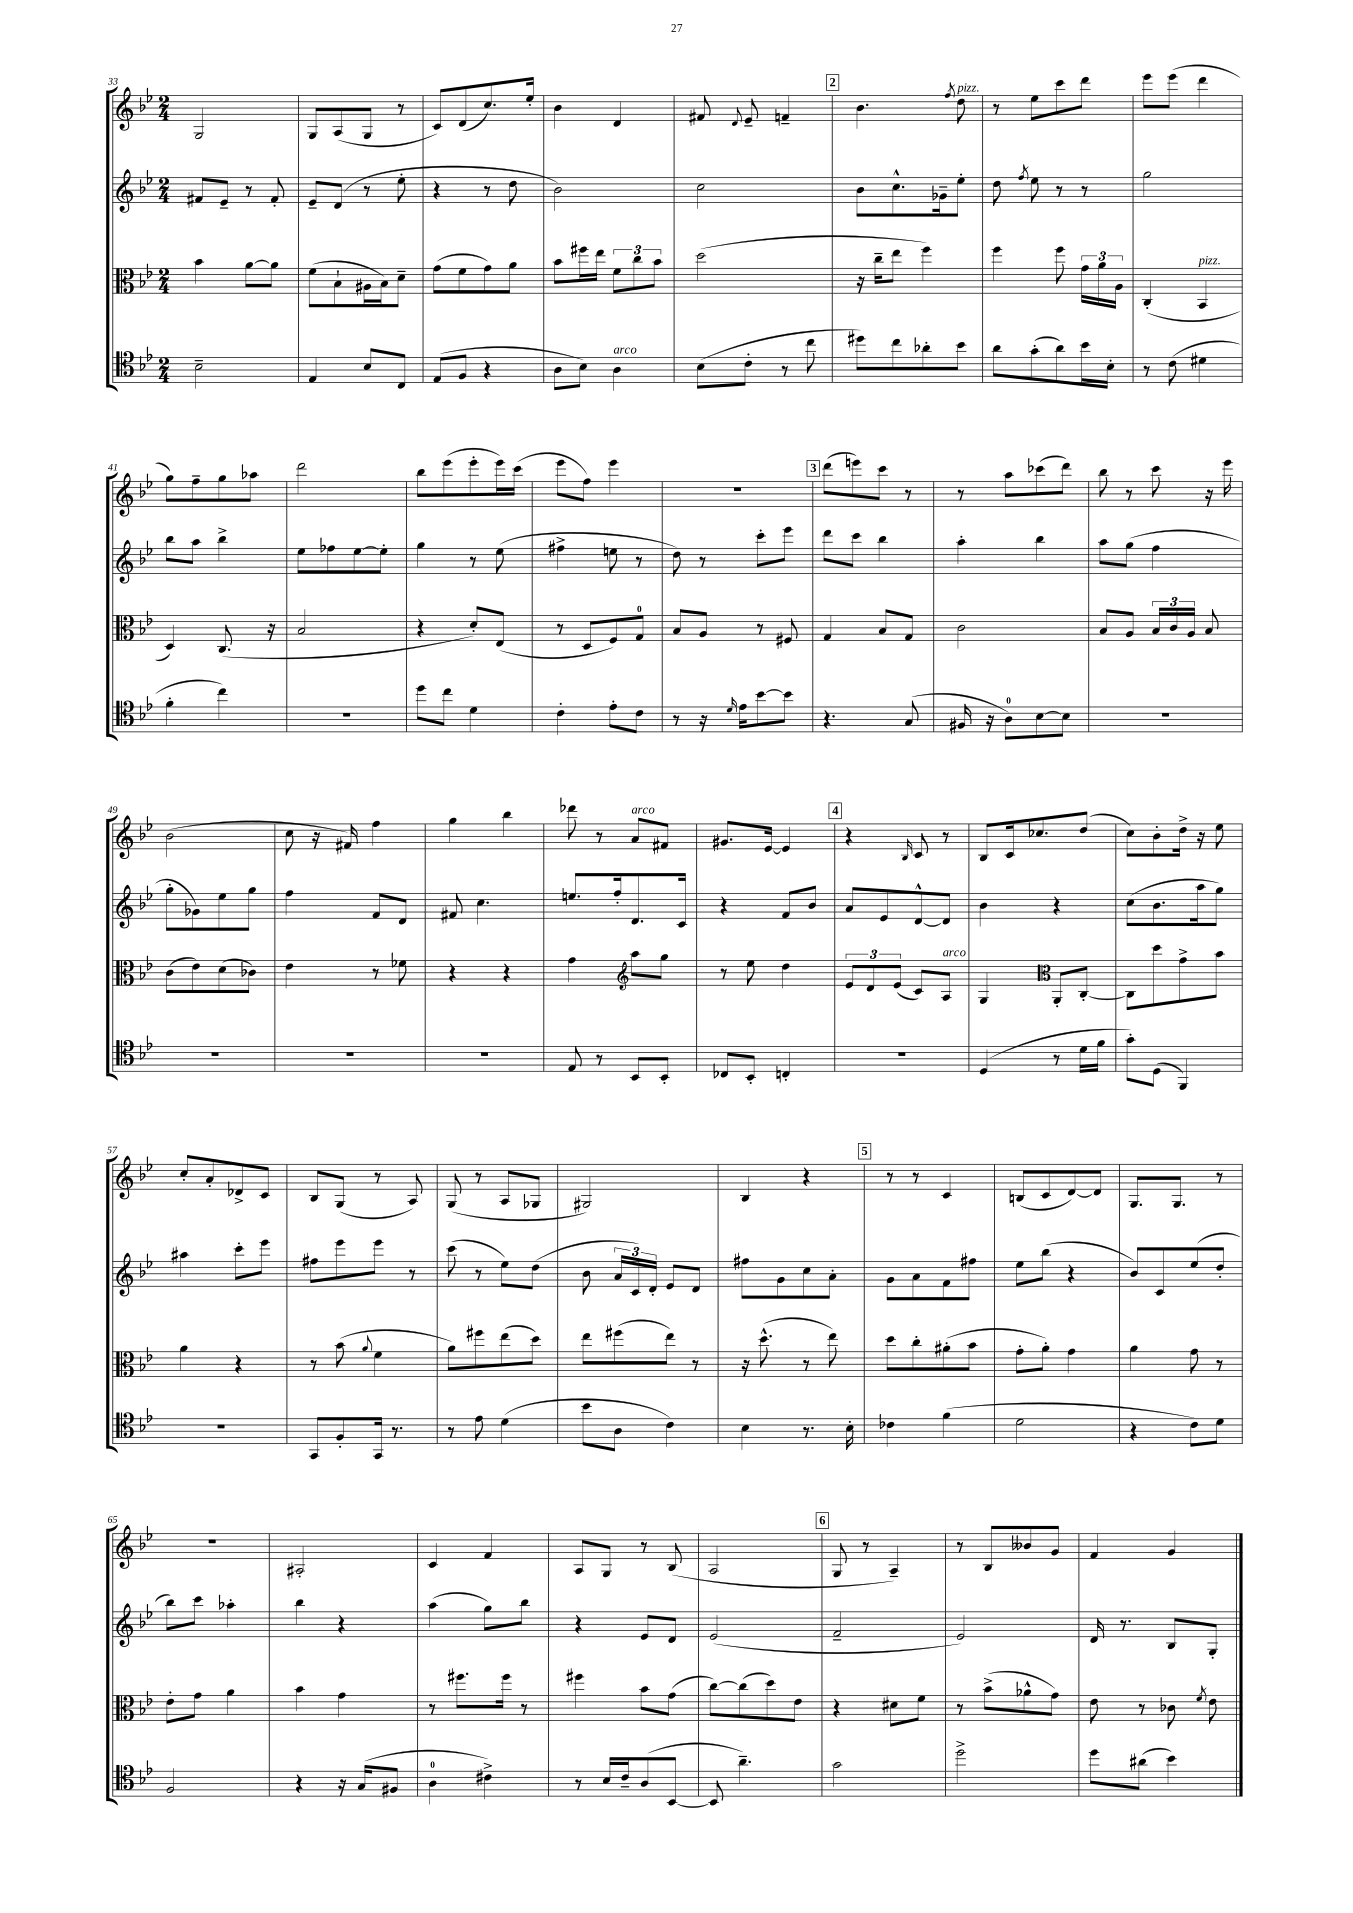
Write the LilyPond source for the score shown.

<<
\new StaffGroup <<
\new Staff = "s0" {
    \clef treble \key bes \major \numericTimeSignature \time 2/4
    \autoBeamOff g2 |
    g8[ a8( g8] r8 |
    c'8[) d'8( c''8.) ees''16]-. |
    bes'4 d'4 |
    fis'8 \appoggiatura { d'8 } ees'8-- f'4-- |
    \mark \markup { \box "2" } bes'4. \acciaccatura { f''8 } d''8^\markup { \italic "pizz." } |
    r8 ees''8[ c'''8 d'''8] |
    ees'''8[ ees'''8]( d'''4 |
    g''8[) f''8-- g''8 aes''8] |
    d'''2 |
    bes''8[ ees'''8( ees'''8-. ees'''16) c'''16]( |
    ees'''8[ f''8]) ees'''4 |
    R2 |
    \mark \markup { \box "3" } d'''8[( e'''8) c'''8] r8 |
    r8 a''8[ ces'''8( d'''8]) |
    bes''8 r8 c'''8 r16 ees'''16 |
    bes'2( |
    c''8 r16 fis'16) f''4 |
    g''4 bes''4 |
    des'''8 r8 a'8[^\markup { \italic "arco" } fis'8] |
    gis'8.[ ees'16]~ ees'4 |
    \mark \markup { \box "4" } r4 \grace { bes16 } c'8 r8 |
    bes8[ c'16 ces''8. d''8]( |
    c''8[) bes'8-. d''16]-> r16 ees''8 |
    c''8[-. a'8-. des'8-> c'8] |
    bes8[ g8]( r8 a8) |
    g8( r8 a8[ ges8] |
    gis2) |
    bes4 r4 |
    \mark \markup { \box "5" } r8 r8 c'4 |
    b8[( c'8 d'8~) d'8] |
    g8.[ g8.] r8 |
    r2 |
    ais2-. |
    c'4 f'4 |
    a8[ g8] r8 bes8( |
    a2 |
    \mark \markup { \box "6" } g8 r8 a4--) |
    r8 bes8[ beses'8 g'8] |
    f'4 g'4 \bar "|." |
}
\new Staff = "s1" {
    \clef treble \key bes \major \numericTimeSignature \time 2/4
    \autoBeamOff fis'8[ ees'8]-- r8 fis'8-. |
    ees'8[-- d'8]( r8 ees''8-. |
    r4 r8 d''8 |
    bes'2) |
    c''2 |
    \mark \markup { \box "2" } bes'8[ c''8.-^ ges'16-- ees''8]-. |
    d''8 \acciaccatura { f''8 } ees''8 r8 r8 |
    g''2 |
    bes''8[ a''8] bes''4-> |
    ees''8[ fes''8 ees''8~ ees''8]-. |
    g''4 r8 ees''8( |
    fis''4-> e''8 r8 |
    d''8) r8 c'''8[-. ees'''8] |
    \mark \markup { \box "3" } d'''8[ c'''8] bes''4 |
    a''4-. bes''4 |
    a''8[ g''8]( f''4 |
    g''8[-. ges'8) ees''8 g''8] |
    f''4 f'8[ d'8] |
    fis'8 c''4. |
    e''8.[ f''16-. d'8. c'16] |
    r4 f'8[ bes'8] |
    \mark \markup { \box "4" } a'8[ ees'8 d'8~-^ d'8] |
    bes'4 r4 |
    c''8[( bes'8. a''16 g''8]) |
    ais''4 c'''8[-. ees'''8] |
    fis''8[ ees'''8 ees'''8] r8 |
    c'''8( r8 ees''8[) d''8]( |
    bes'8 \tuplet 3/2 { a'16[ c'16) d'16]-. } ees'8[ d'8] |
    fis''8[ g'8 c''8 a'8]-. |
    \mark \markup { \box "5" } g'8[ a'8 f'8 fis''8] |
    ees''8[ bes''8]( r4 |
    bes'8[) c'8 ees''8( d''8]-. |
    bes''8[) c'''8] aes''4-. |
    bes''4 r4 |
    a''4( g''8[) bes''8] |
    r4 ees'8[ d'8] |
    ees'2( |
    \mark \markup { \box "6" } f'2-- |
    ees'2) |
    d'16 r8. bes8[ g8]-. \bar "|." |
}
\new Staff = "s2" {
    \clef alto \key bes \major \numericTimeSignature \time 2/4
    \autoBeamOff bes'4 a'8[~ a'8] |
    f'8[( bes8-! ais16 bes16) d'8]-- |
    g'8[( f'8 g'8) a'8] |
    bes'8[ fis''16 ees''16] \tuplet 3/2 { f'8[ c''8 bes'8] } |
    d''2( |
    \mark \markup { \box "2" } r16 c''16[-- ees''8] f''4) |
    f''4 f''8 \tuplet 3/2 { g'16[ a'16 a16] } |
    c4-.( bes,4^\markup { \italic "pizz." } |
    d4) c8.( r16 |
    bes2 |
    r4 d'8[-.) ees8]( |
    r8 d8[ f8) g8]-0 |
    bes8[ a8] r8 fis8 |
    \mark \markup { \box "3" } g4 bes8[ g8] |
    c'2 |
    bes8[ a8] \tuplet 3/2 { bes16[ c'16 a16] } bes8 |
    c'8[( ees'8) d'8( ces'8]) |
    ees'4 r8 fes'8 |
    r4 r4 |
    g'4 \clef treble a''8[ g''8] |
    r8 ees''8 d''4 |
    \mark \markup { \box "4" } \tuplet 3/2 { ees'8[ d'8 ees'8]( } c'8[) a8]^\markup { \italic "arco" } |
    g4 \clef alto a,8[-. c8]~-. |
    c8[ d''8 g'8-> bes'8] |
    a'4 r4 |
    r8 bes'8( \appoggiatura { a'8 } f'4 |
    a'8[) fis''8 ees''8( d''8]) |
    ees''8[ fis''8( ees''8]) r8 |
    r16 d''8.-^( r8 ees''8) |
    \mark \markup { \box "5" } d''8[ c''8-. ais'8-.( bes'8] |
    g'8[-. a'8]-.) g'4 |
    a'4 g'8 r8 |
    ees'8[-. g'8] a'4 |
    bes'4 g'4 |
    r8 fis''8.[ fis''16] r8 |
    fis''4 bes'8[ g'8]( |
    c''8[~) c''8( d''8) ees'8] |
    \mark \markup { \box "6" } r4 dis'8[ f'8] |
    r8 bes'8[->( aes'8-^ g'8]) |
    ees'8 r8 ces'8 \acciaccatura { f'8 } ees'8 \bar "|." |
}
\new Staff = "s3" {
    \clef tenor \key bes \major \numericTimeSignature \time 2/4
    \autoBeamOff bes2-- |
    ees4 bes8[ c8] |
    ees8[( f8] r4 |
    a8[ bes8]) a4^\markup { \italic "arco" } |
    bes8[( c'8]-. r8 c''8 |
    \mark \markup { \box "2" } dis''8[) c''8 aes'8-. bes'8] |
    a'8[ g'8-.( a'8) bes'16 bes16]-. |
    r8 c'8( dis'4 |
    f'4-. c''4) |
    R2 |
    d''8[ c''8] d'4 |
    c'4-. ees'8[-. c'8] |
    r8 r16 \grace { d'16 } ees'16[ bes'8~ bes'8] |
    \mark \markup { \box "3" } r4. g8( |
    fis16 r16 a8[-0) bes8~ bes8] |
    R2 |
    R2 |
    R2 |
    R2 |
    ees8 r8 bes,8[ bes,8]-. |
    ces8[ bes,8]-. c4-. |
    \mark \markup { \box "4" } R2 |
    d4( r8 d'16[ f'16] |
    g'8[-.) d8]( f,4) |
    R2 |
    g,8[ f8-. g,16] r8. |
    r8 ees'8 d'4( |
    bes'8[ a8] c'4) |
    bes4 r8. bes16-. |
    \mark \markup { \box "5" } ces'4 f'4( |
    d'2 |
    r4 c'8[) d'8] |
    f2 |
    r4 r16 g16[( fis8] |
    a4-0 cis'4->) |
    r8 bes16[ c'16-- a8( bes,8]~ |
    bes,8 a'4.--) |
    \mark \markup { \box "6" } g'2 |
    d''2-> |
    d''8[ ais'8]( bes'4) \bar "|." |
}
>>
>>
\layout { \context { \Score currentBarNumber = #33 } }
